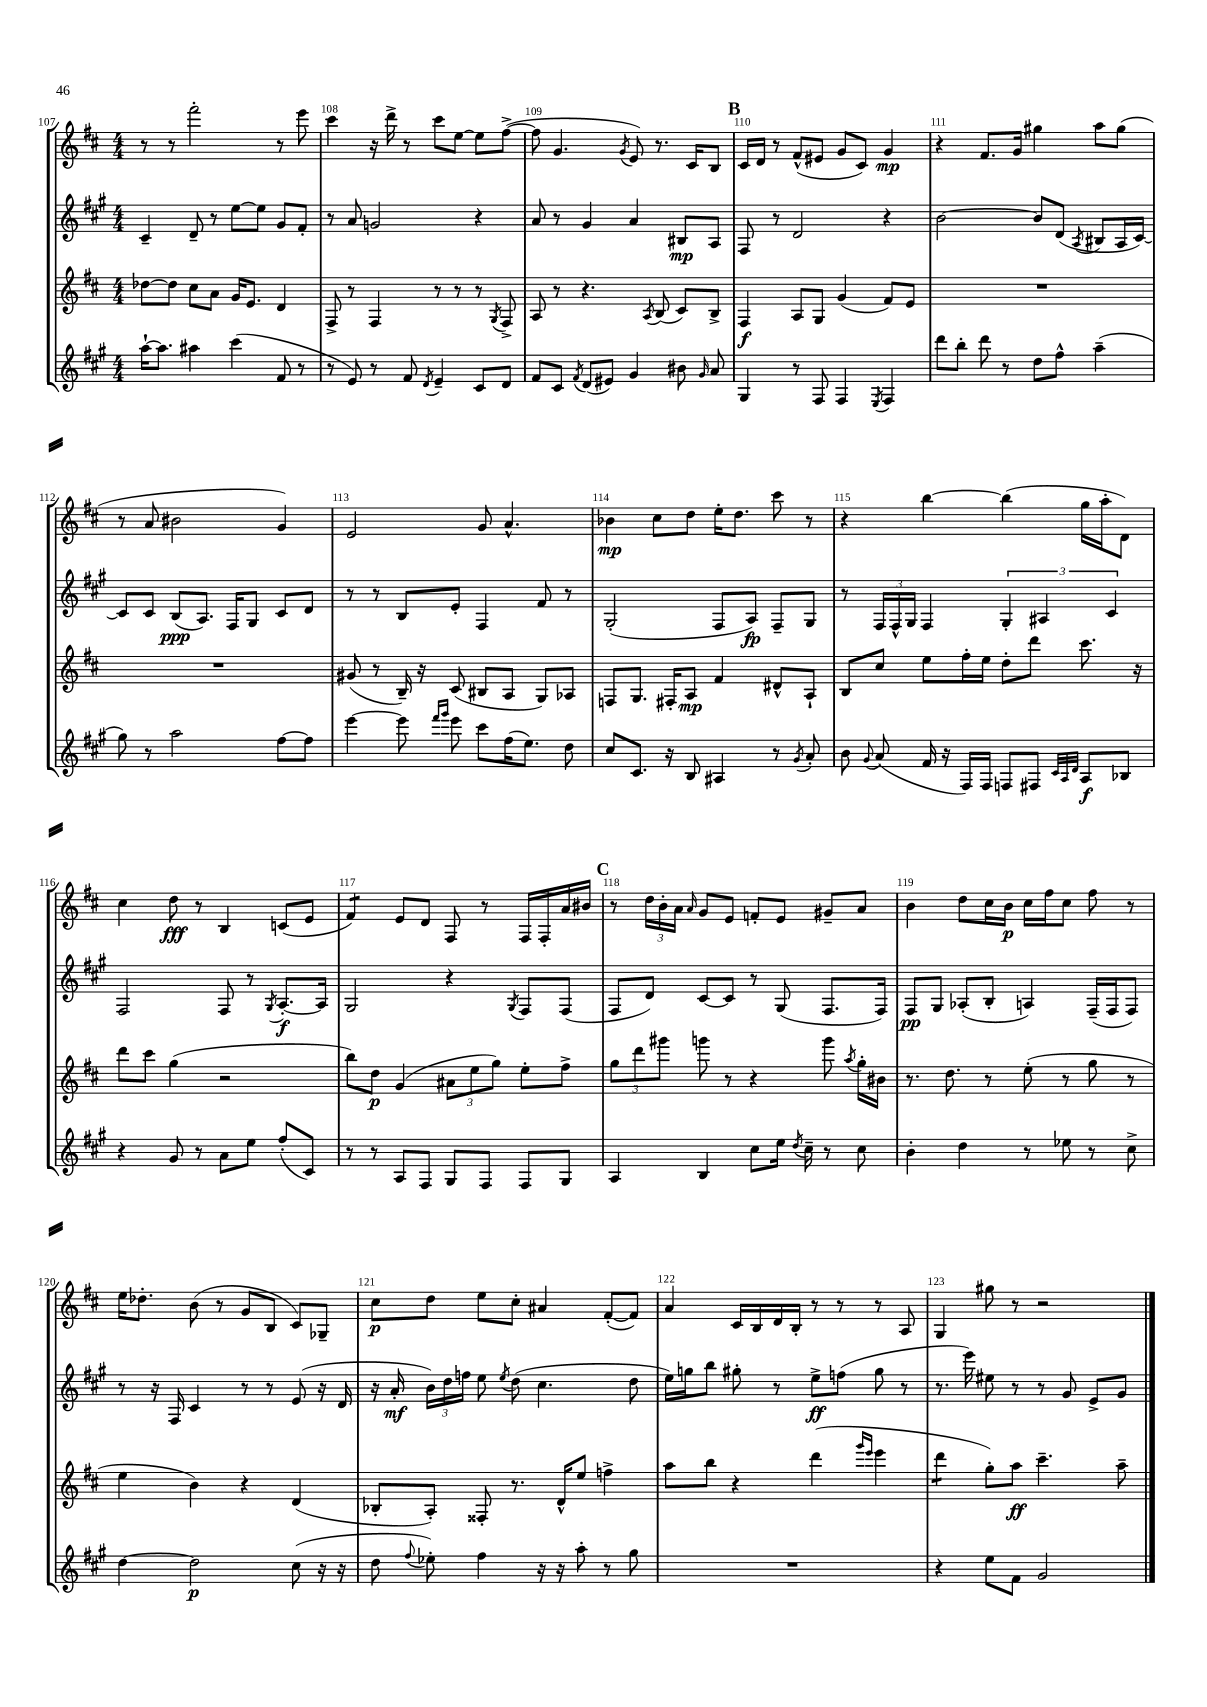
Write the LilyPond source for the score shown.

<<
\new StaffGroup <<
\new Staff = "s0" {
    \clef treble \key d \major \numericTimeSignature \time 4/4
    \autoBeamOff r8 r8 fis'''2-. r8 e'''8 |
    cis'''4 r16 d'''16-> r8 cis'''8[ e''8]~ e''8[ fis''8]~->( |
    fis''8 g'4. \acciaccatura { g'8 } e'8) r8. cis'16[ b8] |
    \mark \markup { \bold "B" } cis'16[ d'16] r8 fis'8[-^( eis'8] g'8[ cis'8]) g'4\mp |
    r4 fis'8.[ g'16] gis''4 a''8[ gis''8]( |
    r8 a'8 bis'2 g'4) |
    e'2 g'8 a'4.-^ |
    bes'4\mp cis''8[ d''8] e''16[-. d''8.] cis'''8 r8 |
    r4 b''4~ b''4( g''16[ a''16-. d'8]) |
    cis''4 d''8\fff r8 b4 c'8[( e'8] |
    fis'4:8) e'8[ d'8] fis8 r8 fis16[ fis16-. a'16 bis'16] |
    \mark \markup { \bold "C" } r8 \tuplet 3/2 { d''16[ b'16-. a'16] } \grace { a'16 } g'8[ e'8] f'8[-. e'8] gis'8[-- a'8] |
    b'4 d''8[ cis''16 b'16]\p cis''16[ fis''16 cis''8] fis''8 r8 |
    e''16[ des''8.]-. b'8( r8 g'8[ b8] cis'8[) ges8]-- |
    cis''8[\p d''8] e''8[ cis''8]-. ais'4 fis'8[~-.( fis'8]) |
    a'4 cis'16[ b16 d'16 b16]-. r8 r8 r8 a8 |
    g4 gis''8 r8 r2 \bar "|." |
}
\new Staff = "s1" {
    \clef treble \key a \major \numericTimeSignature \time 4/4
    \autoBeamOff cis'4-- d'8-- r8 e''8[~ e''8] gis'8[ fis'8]-. |
    r8 a'8 g'2 r4 |
    a'8 r8 gis'4 a'4 bis8[\mp a8] |
    \mark \markup { \bold "B" } fis8 r8 d'2 r4 |
    b'2~ b'8[ d'8]( \acciaccatura { a8 } bis8[ a16 cis'16]~) |
    cis'8[ cis'8] b8[\ppp( a8.]) fis16[ gis8] cis'8[ d'8] |
    r8 r8 b8[ e'8]-. fis4 fis'8 r8 |
    gis2-.( fis8[ a8]\fp) fis8[-- gis8] |
    r8 \tuplet 3/2 { fis16[ fis16-^ gis16] } fis4 \tuplet 3/2 { gis4-. ais4 cis'4 } |
    fis2 fis8 r8 \acciaccatura { gis8 } a8.[~-.\f a16] |
    gis2 r4 \acciaccatura { gis8 } fis8[ fis8]( |
    \mark \markup { \bold "C" } fis8[ d'8]) cis'8[~ cis'8] r8 gis8( fis8.[ fis16]) |
    fis8[\pp gis8] aes8[-.( b8]-. a4) fis16[--( fis16 fis8]) |
    r8 r16 fis16 cis'4 r8 r8 e'8( r16 d'16 |
    r16 a'16-.\mf \tuplet 3/2 { b'16[) d''16 f''16] } e''8 \acciaccatura { e''8 } d''8( cis''4. d''8 |
    e''16[) g''16 b''8] gis''8-. r8 e''8[->\ff f''8]( gis''8 r8 |
    r8. e'''16) eis''8 r8 r8 gis'8 e'8[-> gis'8] \bar "|." |
}
\new Staff = "s2" {
    \clef treble \key d \major \numericTimeSignature \time 4/4
    \autoBeamOff des''8[~ des''8] cis''8[ a'8] g'16[ e'8.] d'4 |
    fis8-> r8 fis4 r8 r8 r8 \acciaccatura { g8 } fis8-> |
    a8 r8 r4. \acciaccatura { a8 } b8( cis'8[) b8]-> |
    \mark \markup { \bold "B" } fis4\f a8[ g8] g'4( fis'8[) e'8] |
    R1 |
    R1 |
    gis'8( r8 b16--) r16 cis'8( bis8[ a8] g8[) aes8] |
    f8[ g8.] fis16[-. a8]\mp fis'4 dis'8[-^ a8]-! |
    b8[ cis''8] e''8[ fis''16-. e''16] d''8[-. d'''8] cis'''8. r16 |
    d'''8[ cis'''8] g''4( r2 |
    b''8[) d''8]\p g'4( \tuplet 3/2 { ais'8[ e''8 g''8]) } e''8[-. fis''8]-> |
    \mark \markup { \bold "C" } \tuplet 3/2 { g''8[ d'''8 gis'''8] } g'''8 r8 r4 g'''8 \acciaccatura { a''8 } g''16[-. bis'16] |
    r8. d''8. r8 e''8-.( r8 g''8 r8 |
    e''4 b'4) r4 d'4( |
    bes8[-. a8]-.) fisis8-. r8. d'16[-^ e''8] f''4-> |
    a''8[ b''8] r4 d'''4( \grace { g'''16[ e'''16] } e'''4 |
    d'''4:8 g''8[-.) a''8]\ff cis'''4.-- a''8-- \bar "|." |
}
\new Staff = "s3" {
    \clef treble \key a \major \numericTimeSignature \time 4/4
    \autoBeamOff a''16[~-! a''8.] ais''4 cis'''4( fis'8 r8 |
    r8 e'8) r8 fis'8 \acciaccatura { d'8 } e'4-- cis'8[ d'8] |
    fis'8[ cis'8] \acciaccatura { fis'8 } d'8[( eis'8]) gis'4 bis'8 \grace { gis'16 } a'8 |
    \mark \markup { \bold "B" } gis4 r8 fis8 fis4 \acciaccatura { e8 } fis4 |
    d'''8[ b''8]-. d'''8 r8 d''8[ fis''8]-^ a''4--( |
    gis''8) r8 a''2 fis''8[~ fis''8] |
    e'''4~ e'''8 \grace { fis'''16[ gis'''16] } e'''8 cis'''8[ fis''16( e''8.]) d''8 |
    cis''8[ cis'8.] r16 b8 ais4 r8 \acciaccatura { gis'8 } a'8-. |
    b'8 \appoggiatura { gis'8 } a'8( fis'16 r16 fis16[) fis16] f8[ fis8] \grace { cis'32[ a32 d'32] } a8[\f bes8] |
    r4 gis'8 r8 a'8[ e''8] fis''8[-.( cis'8]) |
    r8 r8 a8[ fis8] gis8[ fis8] fis8[ gis8] |
    \mark \markup { \bold "C" } a4 b4 cis''8[ e''16] \acciaccatura { d''8 } cis''16-- r8 cis''8 |
    b'4-. d''4 r8 ees''8 r8 cis''8-> |
    d''4~ d''2\p cis''8( r16 r16 |
    d''8 \appoggiatura { fis''8 } ees''8-.) fis''4 r16 r16 a''8-. r8 gis''8 |
    R1 |
    r4 e''8[ fis'8] gis'2 \bar "|." |
}
>>
>>
\layout { \context { \Score currentBarNumber = #107 \override BarNumber.break-visibility = ##(#f #t #t) barNumberVisibility = #all-bar-numbers-visible } }
